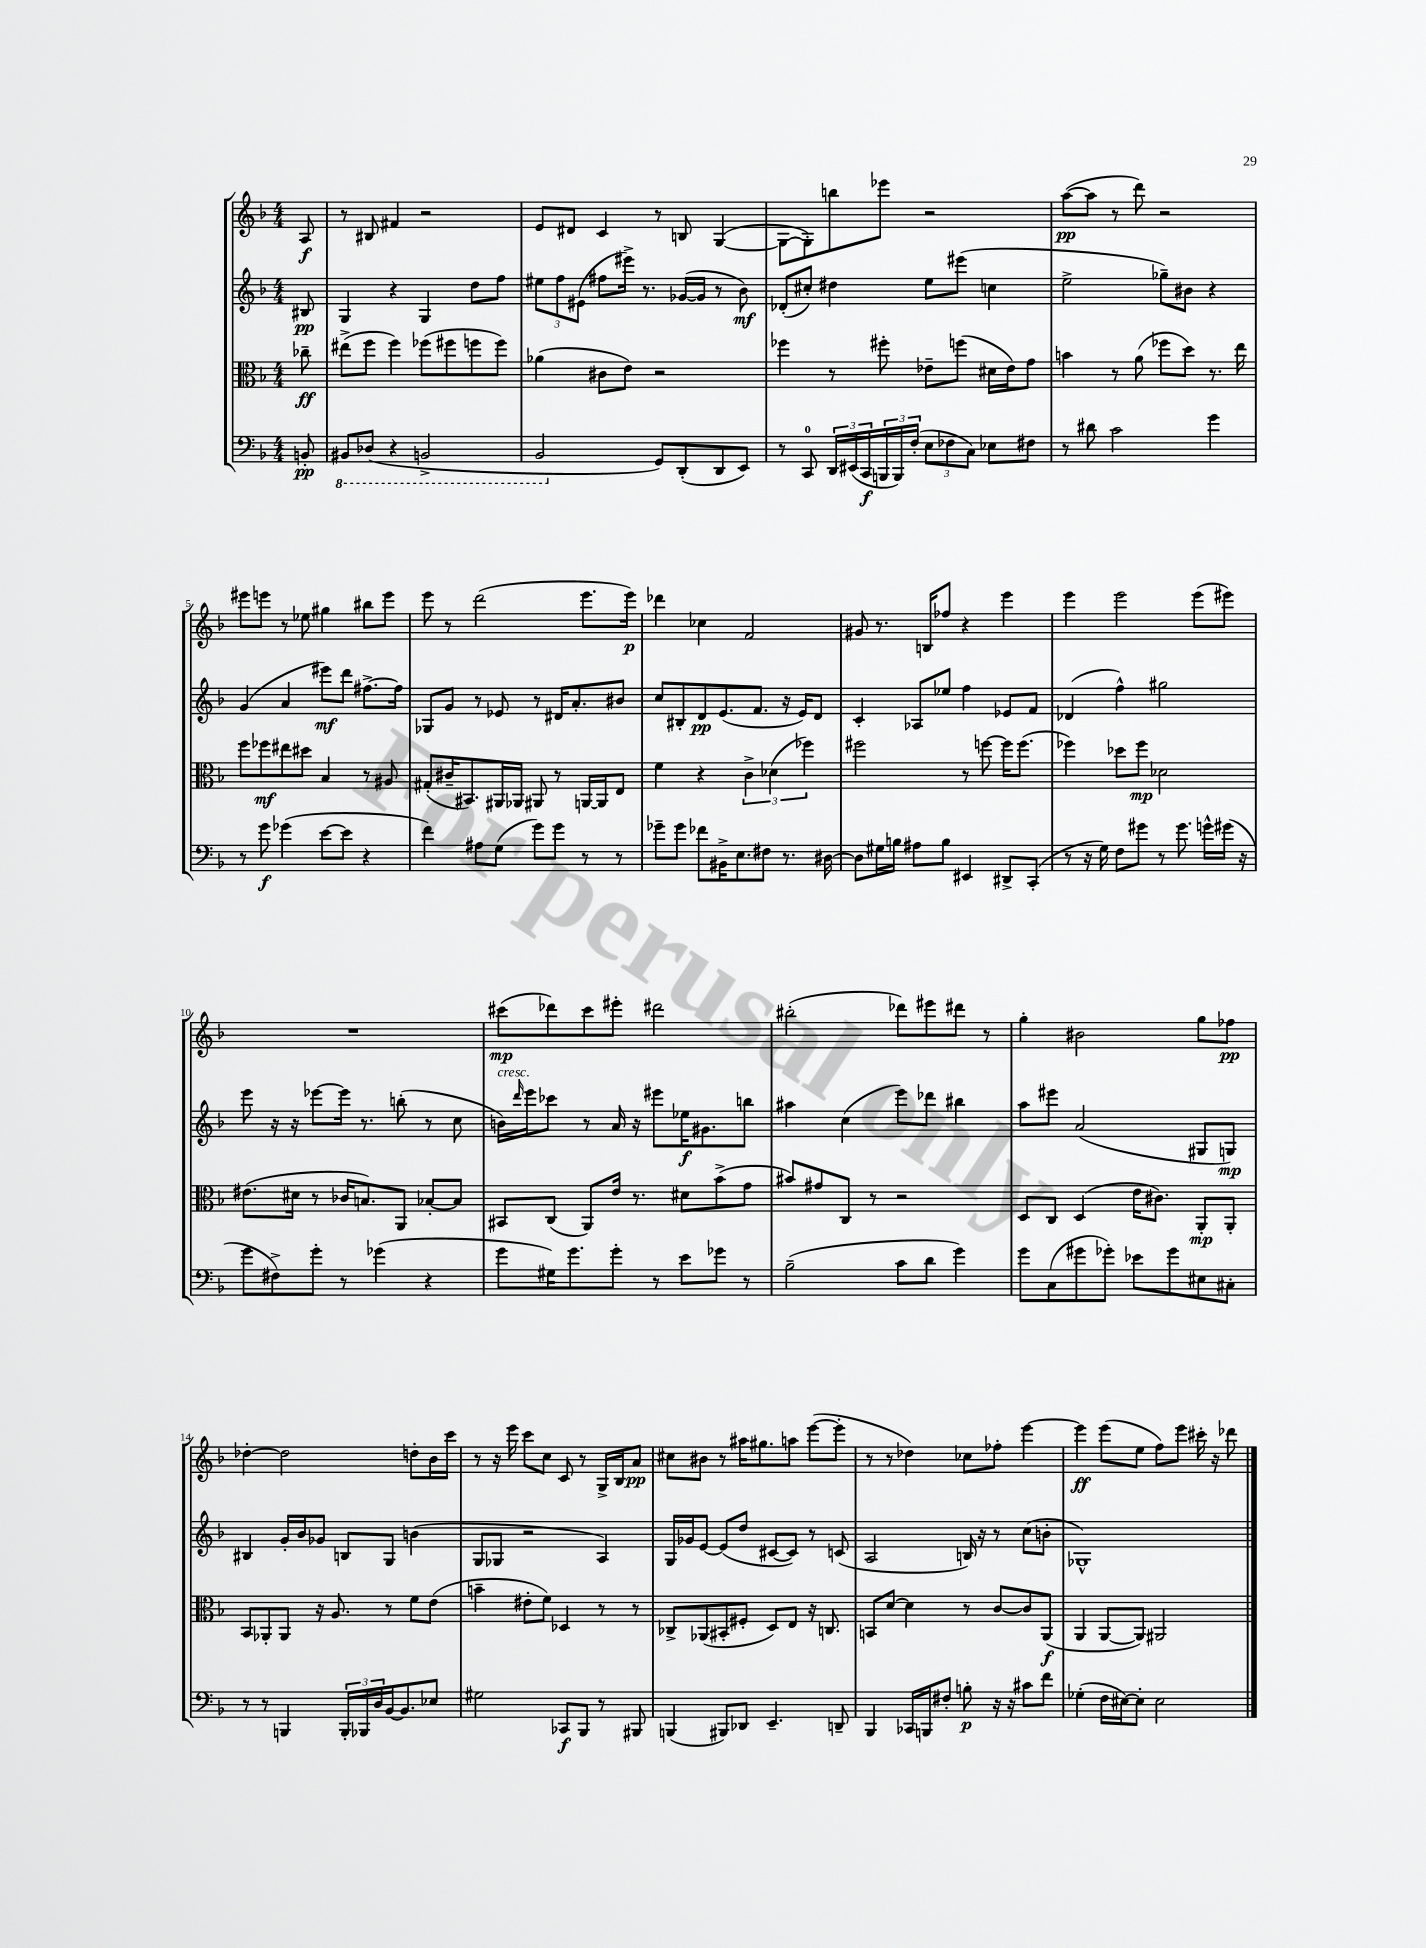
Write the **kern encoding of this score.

**kern	**kern	**kern	**kern
*staff4	*staff3	*staff2	*staff1
*clefF4	*clefC3	*clefG2	*clefG2
*k[b-]	*k[b-]	*k[b-]	*k[b-]
*M4/4	*M4/4	*M4/4	*M4/4
8BB'/	8cc-~\	8B#/	8A/
=	=	=	=
8BBB#/L	(8ee#^\L	4G/	8r
(8DD-/J	8ff\J	.	8B#/
4r	4ff\)	4r	4f#/
2BBB^/	(8ff-\L	4G/	2r
.	8ff#\	.	.
.	8ff\	8dd\L	.
.	8ff\J)	8ff\J	.
=	=	=	=
2BBB-/	(4a-\	12ee#\L	8e/L
.	.	12ff\	.
.	.	.	8d#/J
.	.	(12e#\J	.
.	8c#\L	8ff#\L	4c/
.	8e\J)	16eee#^\Jk)	.
.	.	8.r	.
8GG/L)	2r	.	8r
(8DD'/	.	([16g-/LL	8B/
.	.	16g-/]JJ	.
8DD/	.	8r	([4G/
8EE/J)	.	8b-\)	.
=	=	=	=
8r	4ff-\	(8d-'/L	8G\_L
8CC/	.	8cc#'/J)	8G'\])
24DD/LL	8r	4dd#\	8bb\
(24EE#/	.	.	.
24CC/	.	.	.
24BBB/	8ff#'\	.	8eee-\J
24BBB/)	.	.	.
(24F'/JJ	.	.	.
12E\L	8e-~\L	8ee\L	2r
12F-\	.	.	.
.	(8ff\J	(8eee#\J	.
12C\J)	.	.	.
8E-\L	16d#\LL	4cc\	.
.	16e-\J)	.	.
8F#\J	8g\J	.	.
=	=	=	=
8r	4b\	2ee^\	([8aa\L
8d#\	.	.	8aa\]J
2c\	8r	.	8r
.	(8a\	.	8ddd\)
.	8ff-\L	8gg-~\L)	2r
.	8dd\J)	8b#\J	.
4g\	8.r	4r	.
.	16ee\	.	.
=	=	=	=
8r	8ff\L	(4g/	8eee#\L
8g\	8ff-\	.	8eee\J
(4g-\	8ee#\	4a/	8r
.	8dd#\J	.	8ee-\
[8e\L	4B-/	8eee#\L)	4gg#\
8e\]J	.	8ddd\J	.
4r	8r	[8.ff#^\L	8bb#\L
.	8A#/	.	8eee\J
.	.	16ff#\]Jk	.
=	=	=	=
4f\)	(8G#'/L	8G-/L	8eee\
.	16c#~/K	8g/J	8r
.	8.BB#/)	.	.
8A#\L	.	8r	(2ddd\
(8G\J	16AA#/L	8e-/	.
.	16AA-/JJ	.	.
8g\L)	8AA#/	8r	.
8g\J	8r	16d#/LK	.
.	.	8.a'/	.
8r	[16AA/LL	.	8.eee\L
.	16AA/]J	.	.
8r	8E/J	8b#/J	.
.	.	.	16eee\Jk)
=	=	=	=
8g-~\L	4f\	8cc/L	4ddd-\
8g-\J	.	8B#'/	.
8f-\L	4r	8d/	4cc-\
16BB#^\K	.	(8.e/	.
8.E\	.	.	.
.	6c^\	.	2f/
.	.	8.f/J	.
8F#\J	.	.	.
.	(6d-\	.	.
8.r	.	16r	.
.	.	16e/LK)	.
.	6ff-\)	.	.
.	.	8d/J	.
[16D#\	.	.	.
=	=	=	=
8D#\]L	2ff#\	4c'/	8g#/
16G#\L	.	.	8.r
16B\JJ	.	.	.
8A#\L	.	8A-/L	.
.	.	.	16B/LK
8B\J	.	8ee-/J	8ff-/J
4EE#/	8r	4ff\	4r
.	[8ff\	.	.
8DD#^/L	16ff\]LK	8e-/L	4eee\
.	(8.ff\J	.	.
(8CC'/J	.	8f/J	.
=	=	=	=
8r	4ff-\)	(4d-/	4eee\
16r	.	.	.
16G\)	.	.	.
8F\L	8dd-\L	4ff^^\)	2eee\
8g#\J	8ff-\J	.	.
8r	2d-\	2gg#\	.
8.g#\	.	.	.
.	.	.	(8eee\L
16g^^\LL	.	.	.
(16g#\JJ	.	.	8eee#\J)
16r	.	.	.
=	=	=	=
8g\L	(8.e#\L	8eee\	1r
8F#^\)	.	16r	.
.	16d#\Jk	16r	.
8g'\J	8r	[8eee-\L	.
8r	16c-/LK	16eee-\]Jk	.
.	8.B/)	8.r	.
(4g-\	.	.	.
.	8AA/J	(8bb'\	.
4r	[8B-'/L	8r	.
.	8B-/]J	8cc\	.
=	=	=	=
8g\L	8BB#/L	16b\LL)	(8ccc#\L
.	.	16qqddd/	.
.	.	16eee\J	.
16G#\K)	(8C/J	8ccc-\J	8ddd-\)
8.g\	.	.	.
.	8AA/L)	8r	8ccc#\
8g'\J	16e/Jk	16a/	8eee#'\J
.	8.r	16r	.
8r	.	8eee#\L	2ddd#\
8e\L	8d#\L	16ee-\K	.
.	.	8.g#\	.
8g-\J	(8b-^\	.	.
8r	8g\J	8bb\J	.
=	=	=	=
(2B-~\	8b#/L)	4aa#\	(2bb#'\
.	8g#/	.	.
.	8C/J	(4cc\	.
.	8r	.	.
8c\L	2r	8eee\L)	8ddd-\L)
8d\J	.	8ddd-\J	8eee#\
4g\)	.	4bb#\	8ddd#\J
.	.	.	8r
=	=	=	=
8g\L	8D/L	8aa\L	4gg'\
(8C\	8C/J	8eee#\J	.
8g#\	(4D/	(2a/	2b#\
8g-'\J)	.	.	.
8e-\L	16e\LK	.	.
.	8.c#\J)	.	.
8g-\	.	.	.
8E#\	8AA'/L	8G#/L	8gg\L
8C#'\J	8AA'/J	8G/J)	8ff-\J
=	=	=	=
8r	8BB-/L	4B#/	[4dd-'\
8r	8AA-'/	.	.
4BBB/	8AA-/J	16g'/LL	2dd-\]
.	.	16b-/J	.
.	16r	8g-/J	.
.	8.A/	.	.
24BBB'/LL	.	8B/L	.
24BBB-/	.	.	.
24D/	.	.	.
[16BB-/J	8r	8G/J	.
8.BB-/]	.	.	.
.	8f\L	(4b\	8dd'\L
8E-/J	(8e\J	.	16b-\L
.	.	.	16ccc\JJ
=	=	=	=
2G#\	4b~\	8G/L	8r
.	.	8G-/J	16r
.	.	.	16eee\
.	8e#'\L	2r	8ccc\L
.	8f\J)	.	8cc\J
8CC-/L	4D-/	.	8c/
8BBB-/J	.	.	8r
8r	8r	4A/)	16G^/LL
.	.	.	16B-/J
8BBB#/	8r	.	8a/J
=	=	=	=
(4BBB/	8C-^/L	16G/LL	8cc#\L
.	.	16g-/J	.
.	(8AA-/	[8e/J	8b#\J
8BBB#/L)	8BB#'/	(8e/]L	8r
8DD-/J	8F#'/J	8dd/J	16aa#\LK
.	.	.	8.gg#\
4.EE~/	8D/L)	[8c#/L	.
.	8E/J	8c#/]J)	8aa\J
.	16r	8r	([8eee\L
.	8.C/	.	.
8DD~/	.	(8c/	8eee'\]J
=	=	=	=
4BBB-/	8BB/L	2A/	8r
.	[8d/J	.	8r
16CC-/LL	4d\]	.	4dd-\)
16BBB/J	.	.	.
8F#'/J	.	.	.
8B'\	8r	16B/)	8cc-\L
.	.	16r	.
16r	[8c/L	8r	8ff-'\J
16r	.	.	.
8c#\L	8c/]	(8cc\L	[4eee\
8f\J	(8AA/J	8b'\J	.
=	=	=	=
(4G-'\	4AA/	1G-^^)	4eee\]
16F\LL	[8AA/L	.	(8eee\L
[16E#\J)	.	.	.
8E#'\]J	8AA/]J)	.	8ee\J
2E#\	2AA#/	.	8ff\L)
.	.	.	8eee\J
.	.	.	16ccc#'\
.	.	.	16r
.	.	.	8ddd-\
==	==	==	==
*-	*-	*-	*-
